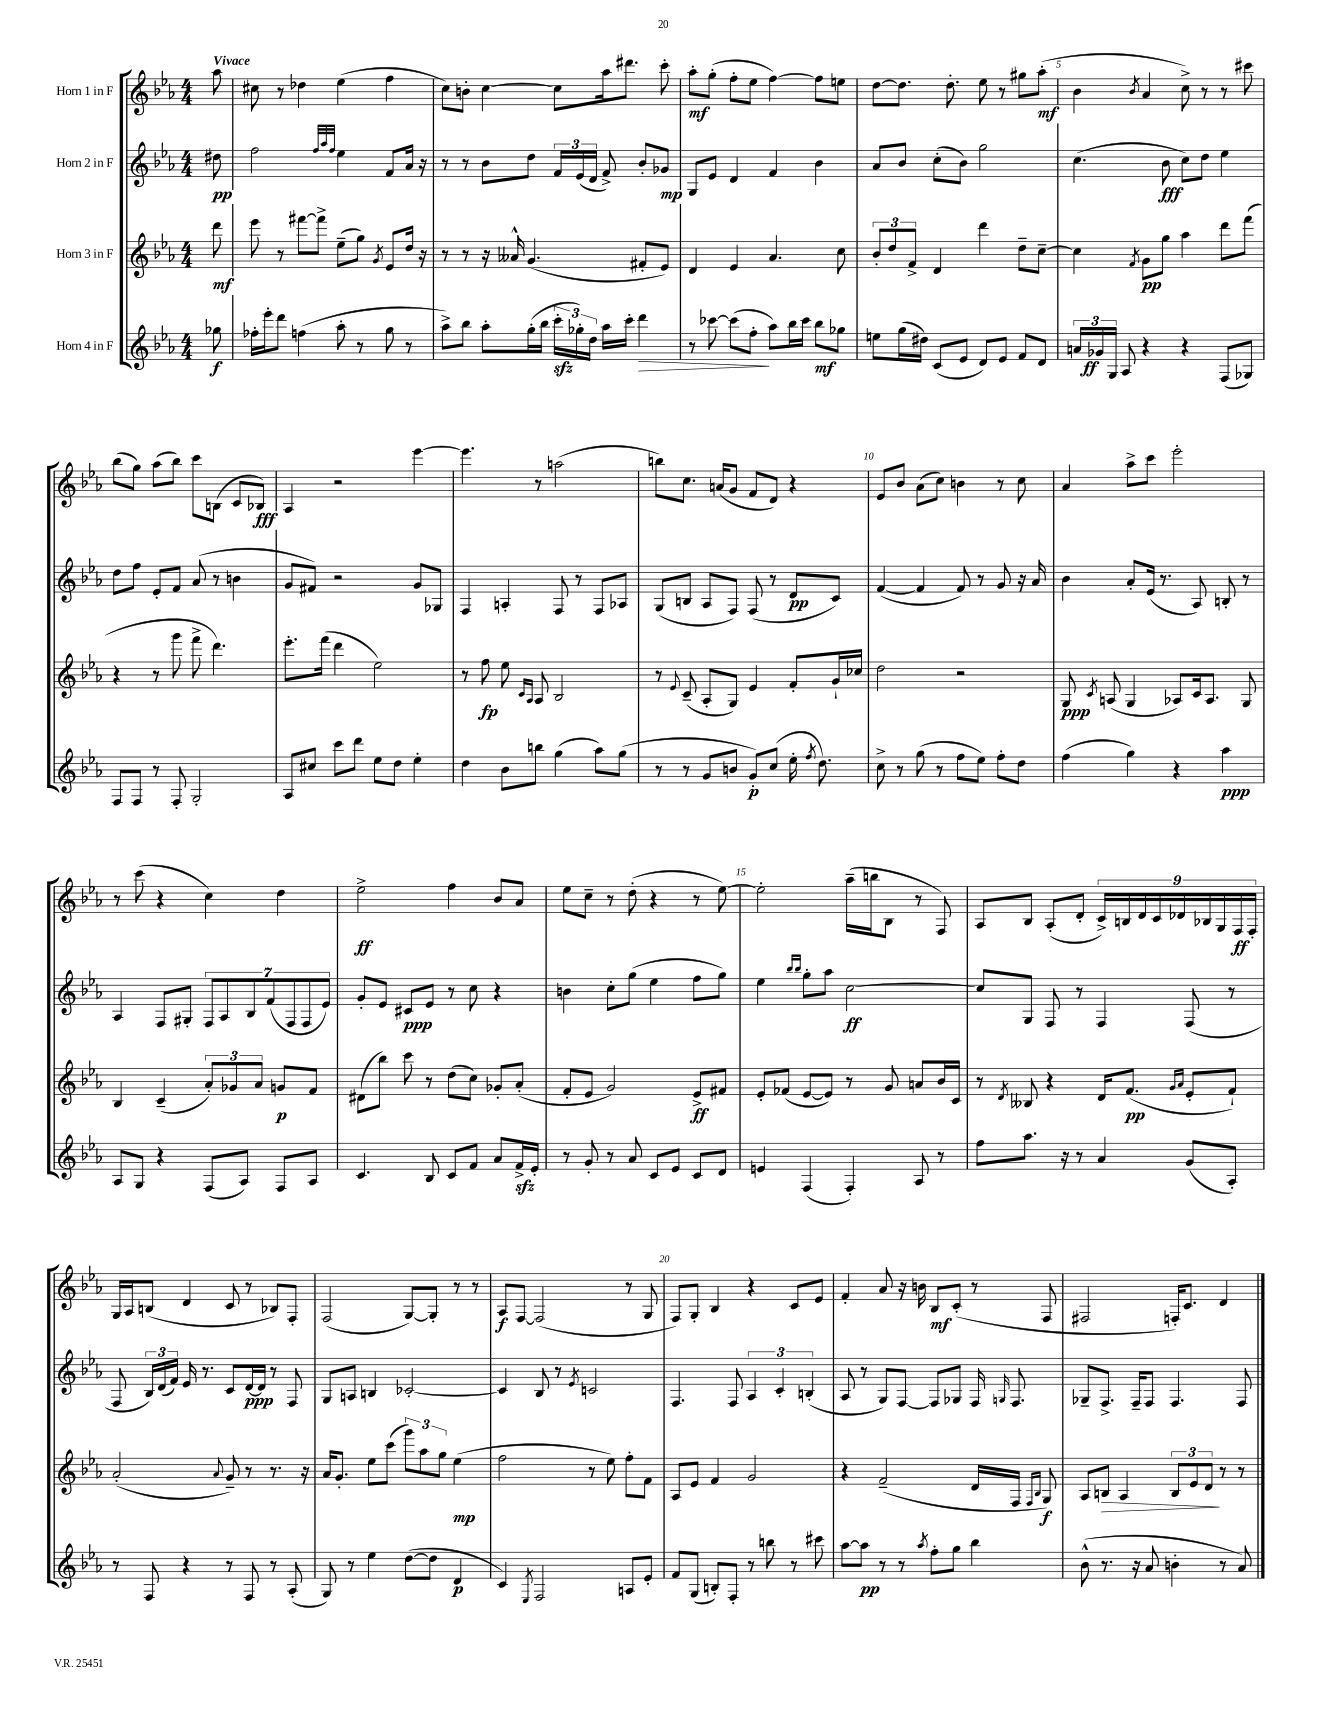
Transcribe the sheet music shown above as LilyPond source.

<<
\new StaffGroup <<
\new Staff = "s0" \with { instrumentName = "Horn 1 in F" } {
    \clef treble \key ees \major \numericTimeSignature \time 4/4 \partial 8 \tempo "Vivace"
    \autoBeamOff aes''8 |
    cis''8 r8 des''4 ees''4( f''4 |
    c''8[) b'8]-. c''4~ c''8[ aes''16 dis'''8.] c'''8-. |
    aes''8[-.\mf g''8]-.( f''8[-. ees''8] f''4~) f''8[ e''8] |
    d''8[~ d''8.] d''8.-. ees''8 r8 gis''8[ aes''8]-.\mf( |
    bes'4 \acciaccatura { bes'8 } aes'4 c''8->) r8 r8 cis'''8 |
    bes''8[( g''8]) aes''8[( bes''8]) c'''8[ b8]( c'8[ bes8]\fff) |
    aes4 r2 ees'''4~ |
    ees'''4. r8 a''2( |
    b''8[) c''8.] a'16[( g'8] f'8[ d'8]) r4 |
    ees'8[ bes'8] aes'8[( c''8]) b'4 r8 c''8 |
    aes'4 aes''8[-> c'''8] ees'''2-. |
    r8 c'''8( r4 c''4) d''4 |
    ees''2->\ff f''4 bes'8[ aes'8] |
    ees''8[ c''8]-- r8 d''8-.( r4 r8 ees''8~) |
    ees''2-. aes''16[--( b''16 bes8] r8 f8) |
    aes8[ bes8] aes8[-.( d'8]-. \tuplet 9/8 { c'16[->) b16 d'16 c'16 des'16 bes16 g16 f16\ff f16]-. } |
    g16[ aes16 b8]( d'4 c'8 r8 bes8[) f8]-. |
    f2( g8[~) g8]-. r8 r8 |
    aes8[\f f8]~ f2( r8 g8 |
    f8[) g8]-. bes4 r4 c'8[ ees'8] |
    f'4-. aes'8 r16 b'16 bes8[\mf c'8]-.( r8 f8 |
    fis2 f16[-.) c'8.] d'4 \bar "|." |
}
\new Staff = "s1" \with { instrumentName = "Horn 2 in F" } {
    \clef treble \key ees \major \numericTimeSignature \time 4/4 \partial 8
    \autoBeamOff dis''8\pp |
    f''2 \grace { f''32[ aes''32 f''32] } ees''4 f'8[ aes'16] r16 |
    r8 r8 bes'8[ d''8] \tuplet 3/2 { f'16[ ees'16( d'16] } f'8->) bes'8[-. ges'8]\mp |
    g8[ ees'8] d'4 f'4 bes'4 |
    aes'8[ bes'8] c''8[-.( bes'8]) g''2 |
    c''4.( bes'8\fff c''8[) d''8] ees''4 |
    d''8[ f''8] ees'8[-. f'8] aes'8( r8 b'4 |
    g'8[ fis'8]) r2 g'8[ ges8] |
    f4 a4-. f8 r8 f8[ aes8] |
    g8[( b8] aes8[ f8]) f8( r8 d'8[\pp c'8]) |
    f'4~( f'4 f'8) r8 g'8 r16 aes'16 |
    bes'4 aes'8[-. ees'16]( r8. aes8) b8-. r8 |
    aes4 f8[ gis8]-. \tuplet 7/4 { f8[ aes8 bes8 f'8( f8 f8 ees'8]) } |
    g'8[-. ees'8] cis'8[\ppp ees'8] r8 c''8 r4 |
    b'4 c''8[-. g''8]( ees''4 f''8[ g''8]) |
    ees''4 \grace { bes''16[ bes''16] } g''8[-. aes''8] c''2~\ff |
    c''8[ g8] f8 r8 f4 f8( r8 |
    f8 \tuplet 3/2 { bes16[) d'16( f'16]) } ees'16 r8. c'8[ d'16~\ppp d'16] r8 f8 |
    g8[ a8] b4 ces'2~-. |
    ces'4 bes8 r8 \acciaccatura { ees'8 } c'2 |
    f4. f8 \tuplet 3/2 { aes4 c'4-. b4-.( } |
    aes8 r8 g8[) f8]~ f8[ ges8] f16 \grace { g16 } f8. |
    ges8[-- f8.]-> f16[-- f8] f4. f8 \bar "|." |
}
\new Staff = "s2" \with { instrumentName = "Horn 3 in F" } {
    \clef treble \key ees \major \numericTimeSignature \time 4/4 \partial 8
    \autoBeamOff d'''8\mf |
    ees'''8 r8 fis'''8[~ fis'''8]-> ees''8[--( g''8]) \acciaccatura { g'8 } ees'8[ d''16] r16 |
    r8 r8 r16 aeses'16-^ g'4.( fis'8[-. ees'8]) |
    d'4 ees'4 aes'4. c''8 |
    \tuplet 3/2 { bes'8[-. d''8 f'8]-> } d'4 d'''4 d''8[-- c''8]~-- |
    c''4 \acciaccatura { f'8 } g'8[\pp g''8] aes''4 d'''8[ f'''8]( |
    r4 r8 g'''8 f'''8-> d'''4.) |
    ees'''8.[-. f'''16]( d'''4 ees''2) |
    r8 f''8\fp ees''8 \grace { c'16[ aes16] } aes8 bes2 |
    r8 \appoggiatura { ees'8 } c'8--( aes8[-. g8]) ees'4 f'8[-. g'16-! ces''16] |
    d''2 r2 |
    g8\ppp \acciaccatura { c'8 } a8( g4 aes8[) c'16 aes8.] g8 |
    bes4 c'4--( \tuplet 3/2 { aes'8[-.) ges'8 aes'8] } g'8[\p f'8] |
    dis'8[( bes''8]) c'''8 r8 d''8[( c''8]) ges'8[-. aes'8]-.( |
    f'8[-. ees'8] g'2) ees'8[->\ff fis'8] |
    ees'8[-. fes'8]( ees'8[~ ees'8]) r8 g'8 a'8[ bes'16 c'16] |
    r8 \acciaccatura { d'8 } beses8 r4 d'16[ f'8.]\pp( \grace { g'16[ aes'16] } ees'8[-. f'8]-!) |
    aes'2-.( \appoggiatura { aes'8 } g'8--) r8 r8. r16 |
    aes'16[ g'8.]-. ees''8[ c'''8]( \tuplet 3/2 { g'''8[) aes''8 g''8] } ees''4\mp( |
    f''2 r8 ees''8) f''8[-. f'8] |
    aes8[ ees'8] f'4 g'2 |
    r4 f'2--( d'16[ f16] \grace { f16[ bes16] } g8\f) |
    aes8[ b8]\> aes4 \tuplet 3/2 { b8[ ees'8 d'8]\! } r8 r8 \bar "|." |
}
\new Staff = "s3" \with { instrumentName = "Horn 4 in F" } {
    \clef treble \key ees \major \numericTimeSignature \time 4/4 \partial 8
    \autoBeamOff ges''8\f |
    fes''16[-. ees'''16-. d'''8] f''4( aes''8-. r8 g''8 r8 |
    aes''8[->) bes''8] aes''8[-. g''16-.( bes''16] \tuplet 3/2 { c'''16[-.\sfz ges''16-.) d''16] } aes''16[ c'''16]-. d'''4\> |
    r8 ces'''8~ ces'''8[( f''8]-.\! aes''8[) bes''16 ces'''16] bes''8[\mf ges''8] |
    e''8[ g''16( dis''16]) c'8[( ees'8] d'8[) ees'8] f'8[ d'8] |
    \tuplet 3/2 { a'16[ ges'16\ff g16] } aes8 r4 r4 f8[( ges8]) |
    f8[ f8] r8 f8-. g2-. |
    aes8[ cis''8] c'''8[ d'''8] ees''8[ d''8] ees''4-. |
    d''4 bes'8[ b''8] g''4( aes''8[) g''8]( |
    r8 r8 g'8[ b'8] g'8[-.\p) c''8]( ees''16-. \acciaccatura { f''8 } d''8.) |
    c''8-> r8 g''8( r8 f''8[ ees''8]) f''8[-. d''8] |
    f''4( g''4) r4 aes''4\ppp |
    aes8[ g8] r4 f8[( aes8]) f8[ aes8] |
    c'4. bes8 c'8[ f'8] aes'8[ f'16->\sfz ees'16]-. |
    r8 g'8-. r8 aes'8 c'8[ ees'8] c'8[ d'8] |
    e'4 f4( f4-.) aes8 r8 |
    f''8[ aes''8.] r16 r8 aes'4 g'8[( aes8]-.) |
    r8 f8 r4 r8 f8 r8 aes8-.( |
    g8) r8 ees''4 d''8[~( d''8] d'4\p |
    c'4) \acciaccatura { ees8 } f2 a8[ ees'8]-. |
    f'8[ g8]( b8[-.) f8]-. r8 b''8 r8 cis'''8 |
    aes''8[~ aes''8]\pp r8 r8 \acciaccatura { aes''8 } f''8[-. g''8] bes''4 |
    bes'8-^( r8. r16 aes'8 b'4-. r8 aes'8) \bar "|." |
}
>>
>>
\layout { \context { \Score \override BarNumber.break-visibility = ##(#f #t #t) barNumberVisibility = #(every-nth-bar-number-visible 5) } }
